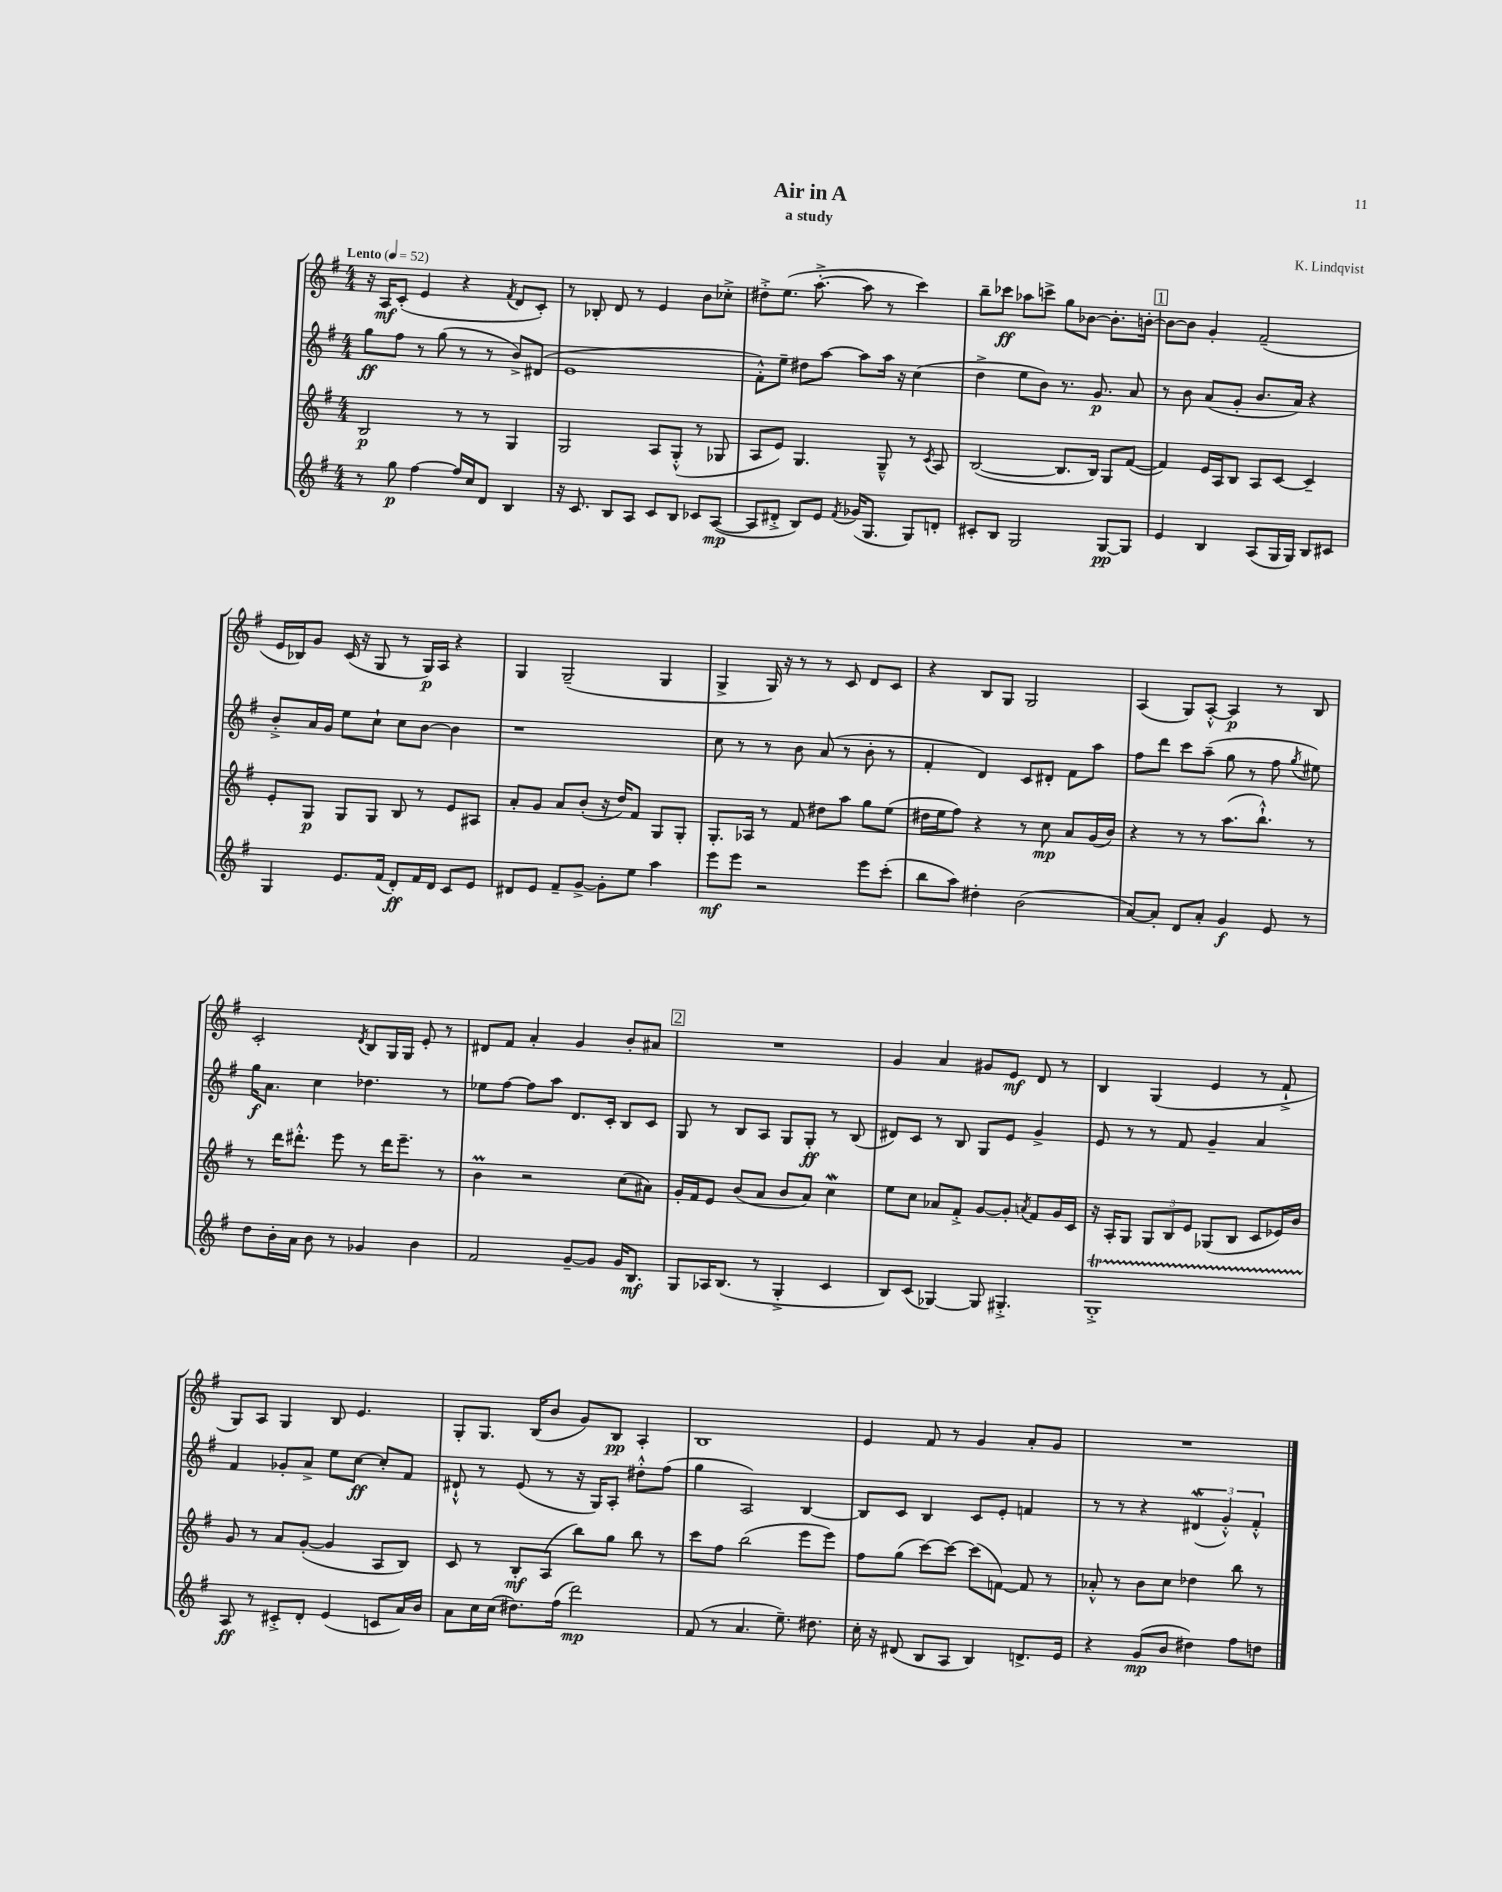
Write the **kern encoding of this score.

**kern	**dynam	**kern	**dynam	**kern	**dynam	**kern	**dynam
*part4	*part4	*part3	*part3	*part2	*part2	*part1	*part1
*staff4	*staff4	*staff3	*staff3	*staff2	*staff2	*staff1	*staff1
*clefG2	*	*clefG2	*	*clefG2	*	*clefG2	*
*k[f#]	*	*k[f#]	*	*k[f#]	*	*k[f#]	*
*M4/4	*	*M4/4	*	*M4/4	*	*M4/4	*
*MM52	*	*MM52	*	*MM52	*	*MM52	*
=1	=1	=1	=1	=1	=1	=1	=1
!	!	!	!	!	!	!LO:TX:a:B:t=Lento	!
8r	.	2B/	p	8gg\L	ff	16r	.
.	.	.	.	.	.	16A/KL	mf
8gg\	p	.	.	8ff#\J	.	(8c'/J	.
[4ff#\	.	.	.	8r	.	4e/	.
.	.	.	.	(8gg\	.	.	.
16ff#/LL]	.	8r	.	8r	.	4r	.
16cc/J	.	.	.	.	.	.	.
8d/J	.	8r	.	8r	.	.	.
.	.	.	.	.	.	8qf#/	.
4B/	.	4G/	.	8b^/L)	.	8d/L	.
.	.	.	.	(8d#X/J	.	8c'/J)	.
=2	=2	=2	=2	=2	=2	=2	=2
16r	.	2G/	.	1e	.	8r	.
8.c/	.	.	.	.	.	.	.
.	.	.	.	.	.	8B-X'/	.
8B/L	.	.	.	.	.	8d/	.
8A/J	.	.	.	.	.	8r	.
8c/L	.	8A/L	.	.	.	4e/	.
8B/J	.	(8G'^^/J	.	.	.	.	.
8c-X/L	.	8r	.	.	.	8b\L	.
([8A/J	mp	8G-X/	.	.	.	8cc-X'^\J	.
=3	=3	=3	=3	=3	=3	=3	=3
8A/L]	.	8A/L	.	8f#'^^\L)	.	8dd#X'^\L	.
8d#X'^/J	.	8e/J)	.	8ee~\J	.	(8.ee\J	.
8B/L)	.	4.G/	.	8dd#X\L	.	.	.
.	.	.	.	.	.	[8.aa'^\	.
8e/J	.	.	.	[8aa\J	.	.	.
8qf#/	.	.	.	.	.	.	.
(16g-X/KL	.	.	.	8aa\L]	.	8aa\]	.
8.G/J	.	.	.	.	.	.	.
.	.	8G~^^/	.	16aa\Jk	.	8r	.
.	.	.	.	16r	.	.	.
8G/L)	.	8r	.	(4cc\	.	4ccc\)	.
.	.	8qc/	.	.	.	.	.
8dn'/J	.	8A/	.	.	.	.	.
=4	=4	=4	=4	=4	=4	=4	=4
8c#X'/L	.	([2B/	.	4dd^\	.	8bb~\L	.
8B/J	.	.	.	.	.	8ccc-X\J	ff
2G/	.	.	.	8ee\L	.	8aa-X\L	.
.	.	.	.	8b\J)	.	8cccn^\J	.
.	.	8.B/L]	.	8.r	.	8gg\L	.
.	.	.	.	.	.	[8b-X\J	.
.	.	16B/Jk)	.	8.g/	p	.	.
[8G/L	pp	8G/L	.	.	.	8.b-'\L]	.
8G/J]	.	([8f#/J	.	8a/	.	.	.
.	.	.	.	.	.	[16bn'\Jk	.
!!LO:REH:place=s1:t=1
=5	=5	=5	=5	=5	=5	=5	=5
4e/	.	4f#/])	.	8r	.	8b\L_	.
.	.	.	.	8b\	.	8b\J]	.
4B/	.	16e/LL	.	(8a/L	.	4g'/	.
.	.	16A/J	.	.	.	.	.
.	.	8B/J	.	8g'/J	.	.	.
(8A/L	.	8A/L	.	8.b/L	.	(2f#~/	.
16G/L	.	[8c/J	.	.	.	.	.
16G/JJ)	.	.	.	16a/Jk)	.	.	.
8B/L	.	4c~/]	.	4r	.	.	.
8c#X/J	.	.	.	.	.	.	.
!!LO:LB:g=z
=6	=6	=6	=6	=6	=6	=6	=6
4G/	.	8e'/L	.	8b'^/L	.	16e/LL	.
.	.	.	.	.	.	16B-X/J)	.
.	.	8G/J	p	16a/L	.	8g/J	.
.	.	.	.	16g/JJ	.	.	.
8.e/L	.	8G/L	.	8ee\L	.	(16c/	.
.	.	.	.	.	.	16r	.
.	.	8G/J	.	8cc`\J	.	8G/	.
(16f#/Jk	.	.	.	.	.	.	.
8d'/L)	ff	8B/	.	8cc\L	.	8r	.
16f#/L	.	8r	.	[8b\J	.	16G/LL)	p
16d/JJ	.	.	.	.	.	16A/JJ	.
8c/L	.	8e/L	.	4b\]	.	4r	.
8e/J	.	8A#X/J	.	.	.	.	.
=7	=7	=7	=7	=7	=7	=7	=7
8d#X/L	.	8a'/L	.	1r	.	4G/	.
8e/J	.	8g/J	.	.	.	.	.
8f#~/L	.	8a/L	.	.	.	(2G~/	.
[8g^/J	.	(8b'/J	.	.	.	.	.
8g'\L]	.	16r	.	.	.	.	.
.	.	16dd/KL)	.	.	.	.	.
8ee\J	.	8f#/J	.	.	.	.	.
4aa\	.	8G/L	.	.	.	4G/	.
.	.	8G'/J	.	.	.	.	.
=8	=8	=8	=8	=8	=8	=8	=8
8eee\L	mf	8.G'/L	.	8cc\	.	4G^/	.
8eee\J	.	.	.	8r	.	.	.
.	.	16A-X/Jk	.	.	.	.	.
2r	.	8r	.	8r	.	16G/)	.
.	.	.	.	.	.	16r	.
.	.	8f#/	.	8b\	.	8r	.
.	.	8dd#X\L	.	(8a/	.	8r	.
.	.	8aa\J	.	8r	.	8c/	.
8eee\L	.	8gg\L	.	8b'\	.	8d/L	.
(8ccc'\J	.	(8ee\J	.	8r	.	8c/J	.
=9	=9	=9	=9	=9	=9	=9	=9
8bb\L	.	16dd#X\LL	.	4f#'/	.	4r	.
.	.	16ee\J	.	.	.	.	.
8aa\J)	.	8ff#\J)	.	.	.	.	.
4dd#X'\	.	4r	.	4d/)	.	8B/L	.
.	.	.	.	.	.	8G/J	.
(2b\	.	8r	.	8c/L	.	2G/	.
.	.	8cc\	mp	8d#X'/J	.	.	.
.	.	8a/L	.	8f#\L	.	.	.
.	.	(16g/L	.	8aa\J	.	.	.
.	.	16b/JJ)	.	.	.	.	.
=10	=10	=10	=10	=10	=10	=10	=10
[8a/L)	.	4r	.	8ff#\L	.	(4A/	.
8a'/J]	.	.	.	8ddd\J	.	.	.
8d/L	.	8r	.	8ccc\L	.	8G/L)	.
8a'/J	.	8r	.	(8aa~\J	.	[8A'^^/J	.
4g/	f	(8.aa\L	.	8gg\	.	4A/]	p
.	.	.	.	8r	.	.	.
.	.	8.bb`^^\J)	.	.	.	.	.
8e/	.	.	.	8ff#\	.	8r	.
.	.	.	.	8qgg/	.	.	.
8r	.	8r	.	8ee#X\)	.	8B/	.
!!LO:LB:g=z
=11	=11	=11	=11	=11	=11	=11	=11
8dd\L	.	8r	.	16gg\KL	f	2c'/	.
.	.	.	.	8.a\J	.	.	.
16b'\L	.	16ddd\KL	.	.	.	.	.
16a\JJ	.	8.ddd#X'^^\J	.	.	.	.	.
8b\	.	.	.	4cc\	.	.	.
8r	.	8eee\	.	.	.	.	.
.	.	.	.	.	.	8qd/	.
4g-X/	.	8r	.	4.dd-X\	.	8B/L	.
.	.	16ddd#\KL	.	.	.	16G/L	.
.	.	8.eee~\J	.	.	.	16G/JJ	.
4b\	.	.	.	.	.	8e'/	.
.	.	8r	.	8r	.	8r	.
=12	=12	=12	=12	=12	=12	=12	=12
2f#/	.	4bm\	.	8ee-X\L	.	8d#X/L	.
.	.	.	.	[8ff#\J	.	8f#/J	.
.	.	2r	.	8ff#\L]	.	4a'/	.
.	.	.	.	8aa\J	.	.	.
[8g~/L	.	.	.	8.d/L	.	4g/	.
8g/J]	.	.	.	.	.	.	.
.	.	.	.	16c'/Jk	.	.	.
16g/KL	.	(8cc\L	.	8B/L	.	8b'/L	.
8.B/J	mf	.	.	.	.	.	.
.	.	8a#X\J)	.	8c/J	.	8a#X/J	.
!!LO:REH:place=s1:t=2
=13	=13	=13	=13	=13	=13	=13	=13
8G/L	.	16g'/LL	.	8G/	.	1r	.
.	.	16f#/J	.	.	.	.	.
16A-X/K	.	8e/J	.	8r	.	.	.
(8.B/J	.	.	.	.	.	.	.
.	.	(8b/L	.	8B/L	.	.	.
8r	.	8a/J	.	8A/J	.	.	.
4G'^/	.	8b/L	.	8G/L	.	.	.
.	.	8a/J)	.	8G'/J	ff	.	.
4c/	.	4ccw\	.	8r	.	.	.
.	.	.	.	(8B/	.	.	.
=14	=14	=14	=14	=14	=14	=14	=14
8B/L)	.	8ee\L	.	8d#X/L)	.	4g/	.
(8c/J	.	8cc\J	.	8c/J	.	.	.
[4G-X/)	.	8a-X/L	.	8r	.	4a/	.
.	.	8f#'^/J	.	8B/	.	.	.
8G-/]	.	[8g/L	.	8G/L	.	8g#X/L	.
4.G#X'^/	.	8g'/J]	.	8e/J	.	8e/J	mf
.	.	8qan/	.	.	.	.	.
.	.	8f#/L	.	4g^/	.	8d/	.
.	.	16g/L	.	.	.	8r	.
.	.	16c/JJ	.	.	.	.	.
=15	=15	=15	=15	=15	=15	=15	=15
1GT'^	.	16r	.	8e/	.	4B/	.
.	.	16A'/KL	.	.	.	.	.
.	.	8G/J	.	8r	.	.	.
.	.	12G/L	.	8r	.	(4G/	.
.	.	12B/	.	.	.	.	.
.	.	.	.	8f#/	.	.	.
.	.	12e/J	.	.	.	.	.
.	.	(8G-X/L	.	4g~/	.	4e/	.
.	.	8B/J	.	.	.	.	.
.	.	8c/L	.	4a/	.	8r	.
.	.	16e-X/L)	.	.	.	8f#`^/	.
.	.	16b/JJ	.	.	.	.	.
!!LO:LB:g=z
=16	=16	=16	=16	=16	=16	=16	=16
8A/	ff	8g/	.	4f#/	.	8G/L)	.
8r	.	8r	.	.	.	8A/J	.
8c#X'^/L	.	8a/L	.	8g-X'/L	.	4G/	.
8d'/J	.	([8g'/J	.	8a^/J	.	.	.
(4e/	.	4g/]	.	8ee\L	.	8B/	.
.	.	.	.	[8cc\J	ff	4.e/	.
8cn/L	.	8A/L	.	8cc'/L]	.	.	.
16a/L)	.	8B/J)	.	8f#/J	.	.	.
16b/JJ	.	.	.	.	.	.	.
=17	=17	=17	=17	=17	=17	=17	=17
8a\L	.	8c/	.	8d#X`^^/	.	8G'/L	.
16cc\L	.	8r	.	8r	.	8.G/J	.
(16cc\JJ	.	.	.	.	.	.	.
8.dd#X\L)	.	8B'/L	mf	(8e/	.	.	.
.	.	.	.	.	.	(16B/KL	.
.	.	(8A/J	.	8r	.	8b/J	.
(16ff#\Jk	.	.	.	.	.	.	.
2ddd\)	mp	8bb\L)	.	16r	.	8g/L)	.
.	.	.	.	16G/KL)	.	.	.
.	.	8gg\J	.	8A'/J	.	8B/J	pp
.	.	8bb\	.	8dd#X'^^\L	.	4A'/	.
.	.	8r	.	(8ff#\J	.	.	.
=18	=18	=18	=18	=18	=18	=18	=18
(8f#/	.	8ccc\L	.	4gg\	.	1B	.
8r	.	8ff#\J	.	.	.	.	.
4.a/	.	(2bb\	.	2A/)	.	.	.
8.ee~\)	.	.	.	.	.	.	.
.	.	8eee\L	.	[4B/	.	.	.
8.dd#X\	.	.	.	.	.	.	.
.	.	8eee\J)	.	.	.	.	.
=19	=19	=19	=19	=19	=19	=19	=19
16cc'\	.	8ff#\L	.	8B/L]	.	4e/	.
16r	.	.	.	.	.	.	.
(8d#X/	.	(8gg\J	.	8c/J	.	.	.
8B/L	.	[8ccc\L)	.	4B/	.	8f#/	.
8A/J	.	8ccc\J_	.	.	.	8r	.
4B/)	.	(8ccc\L]	.	8c/L	.	4g/	.
.	.	[8fn\J)	.	8e'/J	.	.	.
8.dn^/L	.	8f/]	.	4fn/	.	8a'/L	.
.	.	8r	.	.	.	8g/J	.
16e/Jk	.	.	.	.	.	.	.
=20	=20	=20	=20	=20	=20	=20	=20
4r	.	8a-X'^^/	.	8r	.	1r	.
.	.	8r	.	8r	.	.	.
(8g/L	mp	8b\L	.	4r	.	.	.
8b/J	.	8cc\J	.	.	.	.	.
4dd#X\)	.	4dd-X\	.	(6d#XW/	.	.	.
.	.	.	.	6g'^^/)	.	.	.
8ff#\L	.	8bb\	.	.	.	.	.
.	.	.	.	6f#'^^/	.	.	.
8ddn\J	.	8r	.	.	.	.	.
==	==	==	==	==	==	==	==
*-	*-	*-	*-	*-	*-	*-	*-
